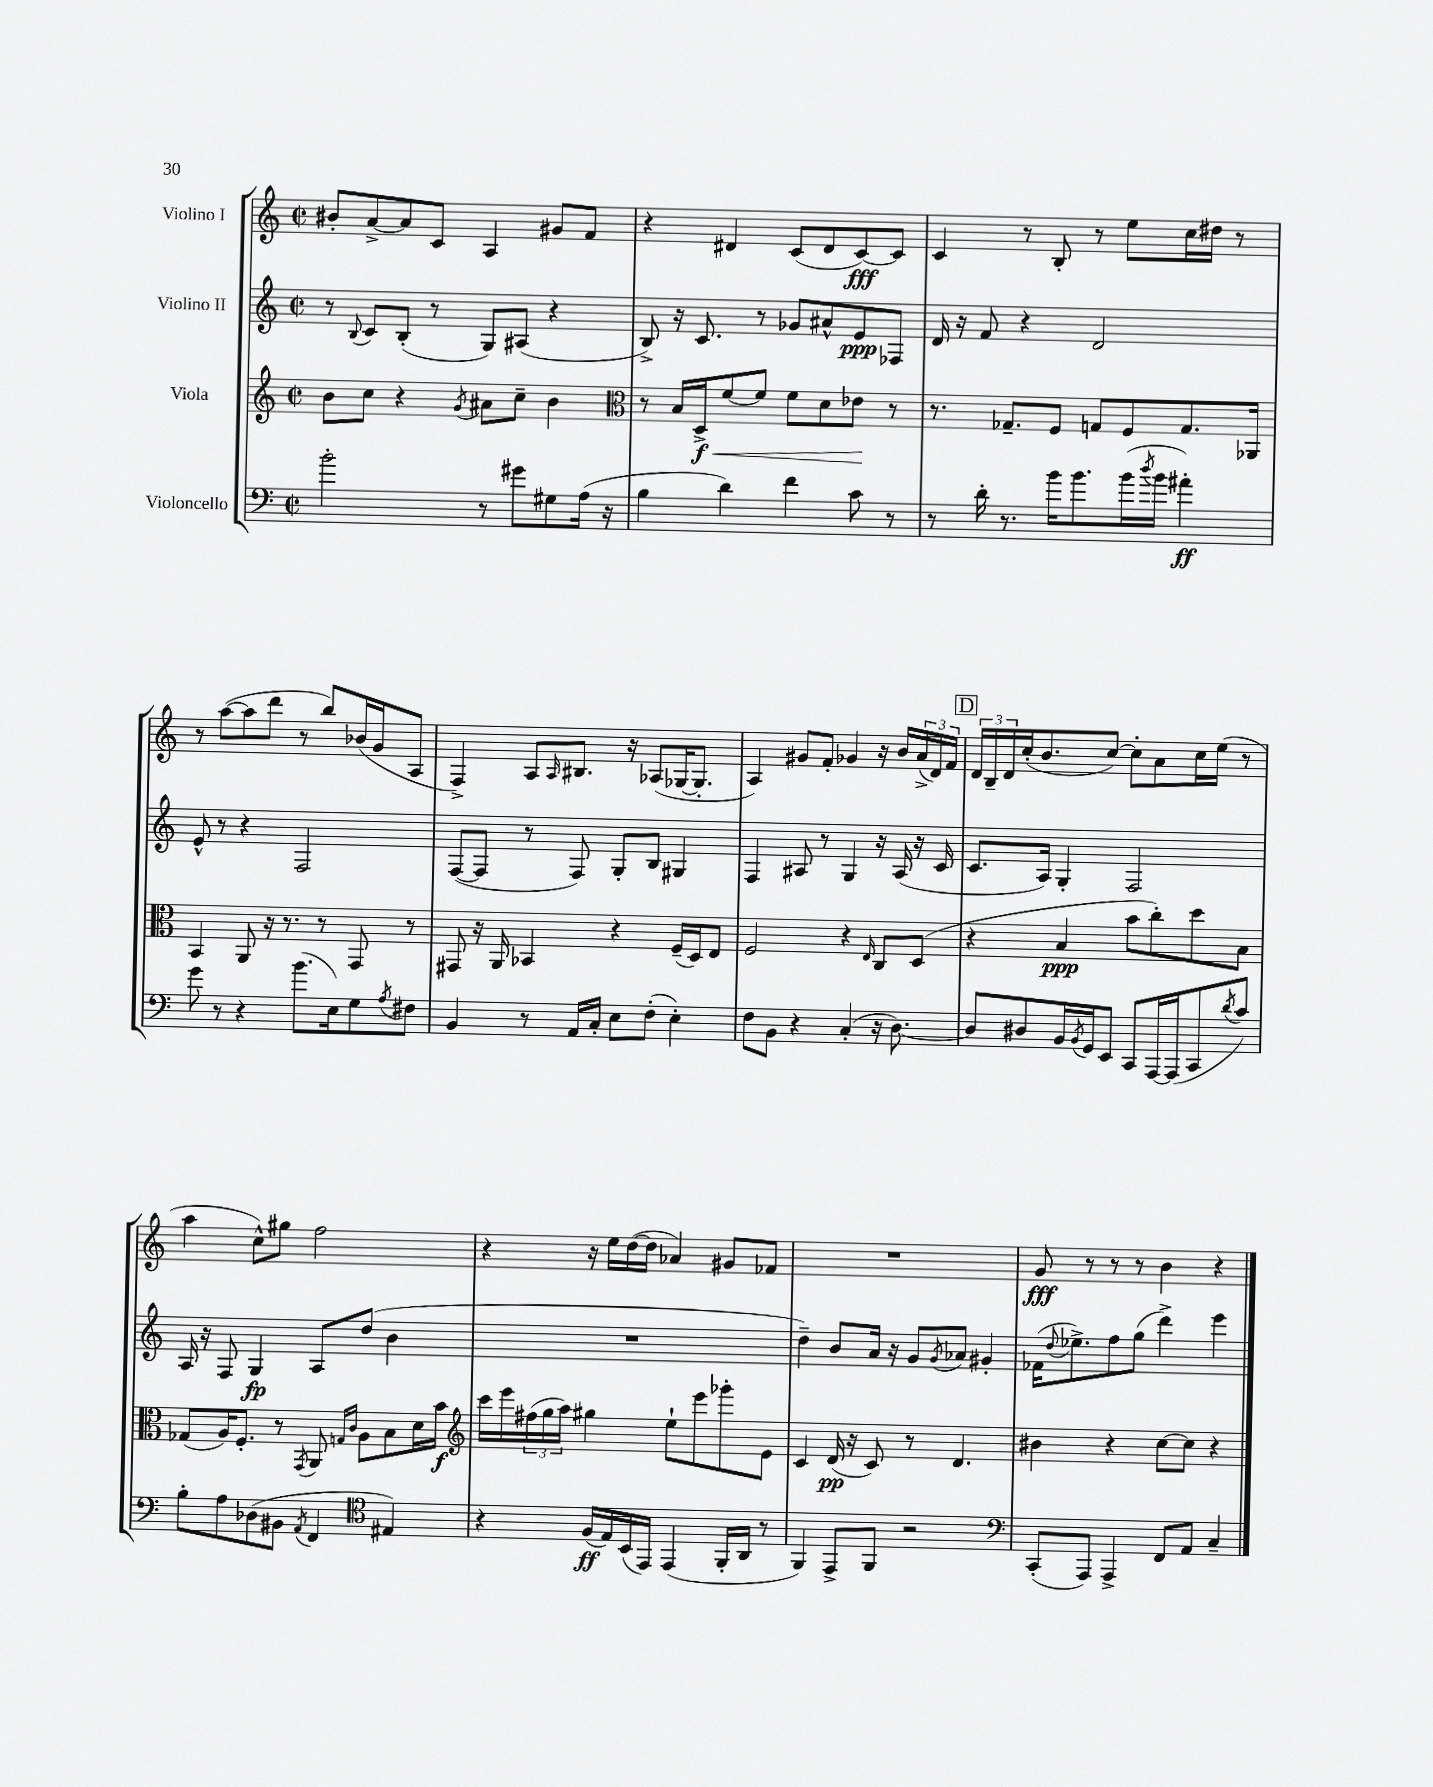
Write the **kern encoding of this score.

**kern	**dynam	**kern	**dynam	**kern	**dynam	**kern	**dynam
*part4	*part4	*part3	*part3	*part2	*part2	*part1	*part1
*staff4	*staff4	*staff3	*staff3	*staff2	*staff2	*staff1	*staff1
*I"Violoncello	*	*I"Viola	*	*I"Violino II	*	*I"Violino I	*
*clefF4	*	*clefG2	*	*clefG2	*	*clefG2	*
*k[]	*	*k[]	*	*k[]	*	*k[]	*
*M2/2	*	*M2/2	*	*M2/2	*	*M2/2	*
*met(c|)	*	*met(c|)	*	*met(c|)	*	*met(c|)	*
=70	=70	=70	=70	=70	=70	=70	=70
2b'\	.	8b\L	.	8r	.	8b#X'/L	.
.	.	.	.	8qqB/	.	.	.
.	.	8cc\J	.	8c/L	.	[8a^/	.
.	.	4r	.	(8B'/J	.	8a/]	.
.	.	.	.	8r	.	8c/J	.
.	.	8qg/	.	.	.	.	.
8r	.	8a#X\L	.	8G/L)	.	4A/	.
8g#X\L	.	8cc~\J	.	(8A#X/J	.	.	.
8G#X\	.	4b\	.	4r	.	8g#X/L	.
(16A\Jk	.	.	.	.	.	8f/J	.
16r	.	.	.	.	.	.	.
=71	=71	=71	=71	=71	=71	=71	=71
*	*	*clefC3	*	*	*	*	*
4B\	.	8r	.	8B^/)	.	4r	.
.	.	16B/LL	.	16r	.	.	.
!	!	!	!LO:HP:b	!	!	!	!
.	.	16D^/J	< f	8.c/	.	.	.
4d\)	.	[8f/	.	.	.	4d#X/	.
.	.	8f/J]	.	8r	.	.	.
4f\	.	8f\L	.	8g-X/L	.	(8c/L	.
.	.	8d\	.	8a#X^^/	.	8d#/	.
8c\	.	8e-X\J	.	8e/	ppp	[8c/)	fff
8r	.	8r	[	8F-X/J	.	8c/J]	.
=72	=72	=72	=72	=72	=72	=72	=72
8r	.	8.r	.	16d/	.	4c/	.
.	.	.	.	16r	.	.	.
16d'\	.	.	.	8f/	.	.	.
8.r	.	8.G-X~/L	.	.	.	.	.
.	.	.	.	4r	.	8r	.
16b\KL	.	8F/J	.	.	.	8B'/	.
8.b\	.	.	.	.	.	.	.
.	.	8Gn/L	.	2d/	.	8r	.
(16b\L	.	8F/	.	.	.	8ee\L	.
8qdd/	.	.	.	.	.	.	.
16b\JJ	.	.	.	.	.	.	.
4a#X'\)	ff	8.G/	.	.	.	16cc\L	.
.	.	.	.	.	.	16dd#X\JJ	.
.	.	.	.	.	.	8r	.
.	.	16AA-X/Jk	.	.	.	.	.
!!LO:LB:g=z
=73	=73	=73	=73	=73	=73	=73	=73
8g\	.	4BB/	.	8e^^/	.	8r	.
8r	.	.	.	8r	.	([8aa\L	.
4r	.	8AA/	.	4r	.	8aa\]	.
.	.	16r	.	.	.	8ddd\J	.
.	.	8.r	.	.	.	.	.
(8.b\L	.	.	.	2F/	.	8r	.
.	.	8r	.	.	.	8bb/L)	.
16E\k)	.	.	.	.	.	.	.
8G\	.	8GG/	.	.	.	(16b-X/L	.
.	.	.	.	.	.	16g/J	.
8qA/	.	.	.	.	.	.	.
8F#X\J	.	8r	.	.	.	8A/J	.
=74	=74	=74	=74	=74	=74	=74	=74
4BB/	.	8GG#X/	.	([8F/L	.	4F^/)	.
.	.	16r	.	8F/J]	.	.	.
.	.	16AA/	.	.	.	.	.
8r	.	4BB-X/	.	8r	.	8A/L	.
.	.	.	.	.	.	16qqA/	.
16AA/LL	.	.	.	8F/)	.	8.B#X/J	.
16C'/JJ	.	.	.	.	.	.	.
8E\L	.	4r	.	8G'/L	.	.	.
.	.	.	.	.	.	16r	.
(8F'\J	.	.	.	8B/J	.	(8A-X/L	.
4E'\)	.	(16F~/LL	.	4G#X/	.	[16G-X/K	.
.	.	16D/J)	.	.	.	8.G-'/J]	.
.	.	8E/J	.	.	.	.	.
=75	=75	=75	=75	=75	=75	=75	=75
8F\L	.	2F/	.	4F/	.	4A/)	.
8BB\J	.	.	.	.	.	.	.
4r	.	.	.	8A#X/	.	8g#X/L	.
.	.	.	.	8r	.	8f'/J	.
(4C'/	.	4r	.	4G/	.	4g-X/	.
.	.	16qqE/	.	.	.	.	.
16r	.	8C/L	.	16r	.	16r	.
[8.D\)	.	.	.	(16A#/	.	16b/LL	.
.	.	(8D/J	.	16r	.	(24a^/	.
.	.	.	.	.	.	24d/)	.
.	.	.	.	16c/	.	.	.
.	.	.	.	.	.	24f/JJ	.
!!LO:REH:place=s1:t=D
=76	=76	=76	=76	=76	=76	=76	=76
8D/L]	.	4r	.	8.c/L	.	24d/LL	.
.	.	.	.	.	.	24B~/	.
.	.	.	.	.	.	24d/	.
8D#X/	.	.	.	.	.	(16cc'/J	.
.	.	.	.	16A/Jk)	.	8.b/	.
16BB/L	.	4B/	ppp	4G'/	.	.	.
8qBB/	.	.	.	.	.	.	.
16GG/J	.	.	.	.	.	.	.
8EE/J	.	.	.	.	.	[8cc/J)	.
8CC/L	.	8b\L	.	2F/	.	8cc'\L]	.
[16AAA/L	.	8cc'\)	.	.	.	8a\	.
(16AAA/J]	.	.	.	.	.	.	.
8CC/	.	8dd\	.	.	.	16cc\L	.
.	.	.	.	.	.	(16ee\JJ	.
8qd/	.	.	.	.	.	.	.
8c/J)	.	8B\J	.	.	.	8r	.
!!LO:LB:g=z
=77	=77	=77	=77	=77	=77	=77	=77
8B'\L	.	(8G-X/L	.	16A/	.	4aa\	.
.	.	.	.	16r	.	.	.
8A\	.	16A/K)	.	8F/	.	.	.
.	.	8.F'/J	.	.	.	.	.
(8D-X\	.	.	.	4G/	fp	8cc^^\L)	.
8BB#X\J	.	8r	.	.	.	8gg#X\J	.
8qAA/	.	8qGG/	.	.	.	.	.
4FF/	.	8AA/	.	8A/L	.	2ff\	.
.	.	16qqGn/LL	.	.	.	.	.
.	.	16qqc/JJ	.	.	.	.	.
.	.	8A\L	.	(8dd/J	.	.	.
*clefC4	*	*	*	*	*	*	*
4E#X/)	.	8B\	.	4b\	.	.	.
.	.	16d\L	.	.	.	.	.
.	.	16b\JJ	f	.	.	.	.
=78	=78	=78	=78	=78	=78	=78	=78
*	*	*clefG2	*	*	*	*	*
4r	.	16ccc\LL	.	1r	.	4r	.
.	.	16eee\	.	.	.	.	.
.	.	(24ff#X\	.	.	.	.	.
.	.	24gg\	.	.	.	.	.
.	.	24aa\JJ)	.	.	.	.	.
(16F/LL	ff	4gg#X\	.	.	.	16r	.
16E/)	.	.	.	.	.	16ee\LL	.
(16BB/	.	.	.	.	.	([16dd\	.
16EE/JJ)	.	.	.	.	.	16dd\JJ]	.
(4EE/	.	8ee`\L	.	.	.	4a-X/)	.
.	.	8eee\	.	.	.	.	.
16FF'/LL	.	8ggg-X'\	.	.	.	8g#X/L	.
16AA/JJ	.	.	.	.	.	.	.
8r	.	8e\J	.	.	.	8f-X/J	.
=79	=79	=79	=79	=79	=79	=79	=79
4FF/)	.	4c/	.	4dd~\)	.	1r	.
8EE^/L	.	(16d/	pp	8b/L	.	.	.
.	.	16r	.	.	.	.	.
8FF/J	.	8c/)	.	16a/Jk	.	.	.
.	.	.	.	16r	.	.	.
2r	.	8r	.	8g/L	.	.	.
.	.	.	.	8qg/	.	.	.
.	.	4.d/	.	8a-X/J	.	.	.
.	.	.	.	4g#X'/	.	.	.
=80	=80	=80	=80	=80	=80	=80	=80
*clefF4	*	*	*	*	*	*	*
(8CC'/L	.	4b#X\	.	(16f-X\KL	.	8g/	fff
.	.	.	.	8qqdd/	.	.	.
.	.	.	.	8.ee-X^\)	.	.	.
8AAA/J)	.	.	.	.	.	8r	.
4AAA^/	.	4r	.	8ff\	.	8r	.
.	.	.	.	(8gg\J	.	8r	.
8FF/L	.	[8cc\L	.	4ddd^\)	.	4b\	.
8AA/J	.	8cc\J]	.	.	.	.	.
4C~/	.	4r	.	4eee\	.	4r	.
==	==	==	==	==	==	==	==
*-	*-	*-	*-	*-	*-	*-	*-
